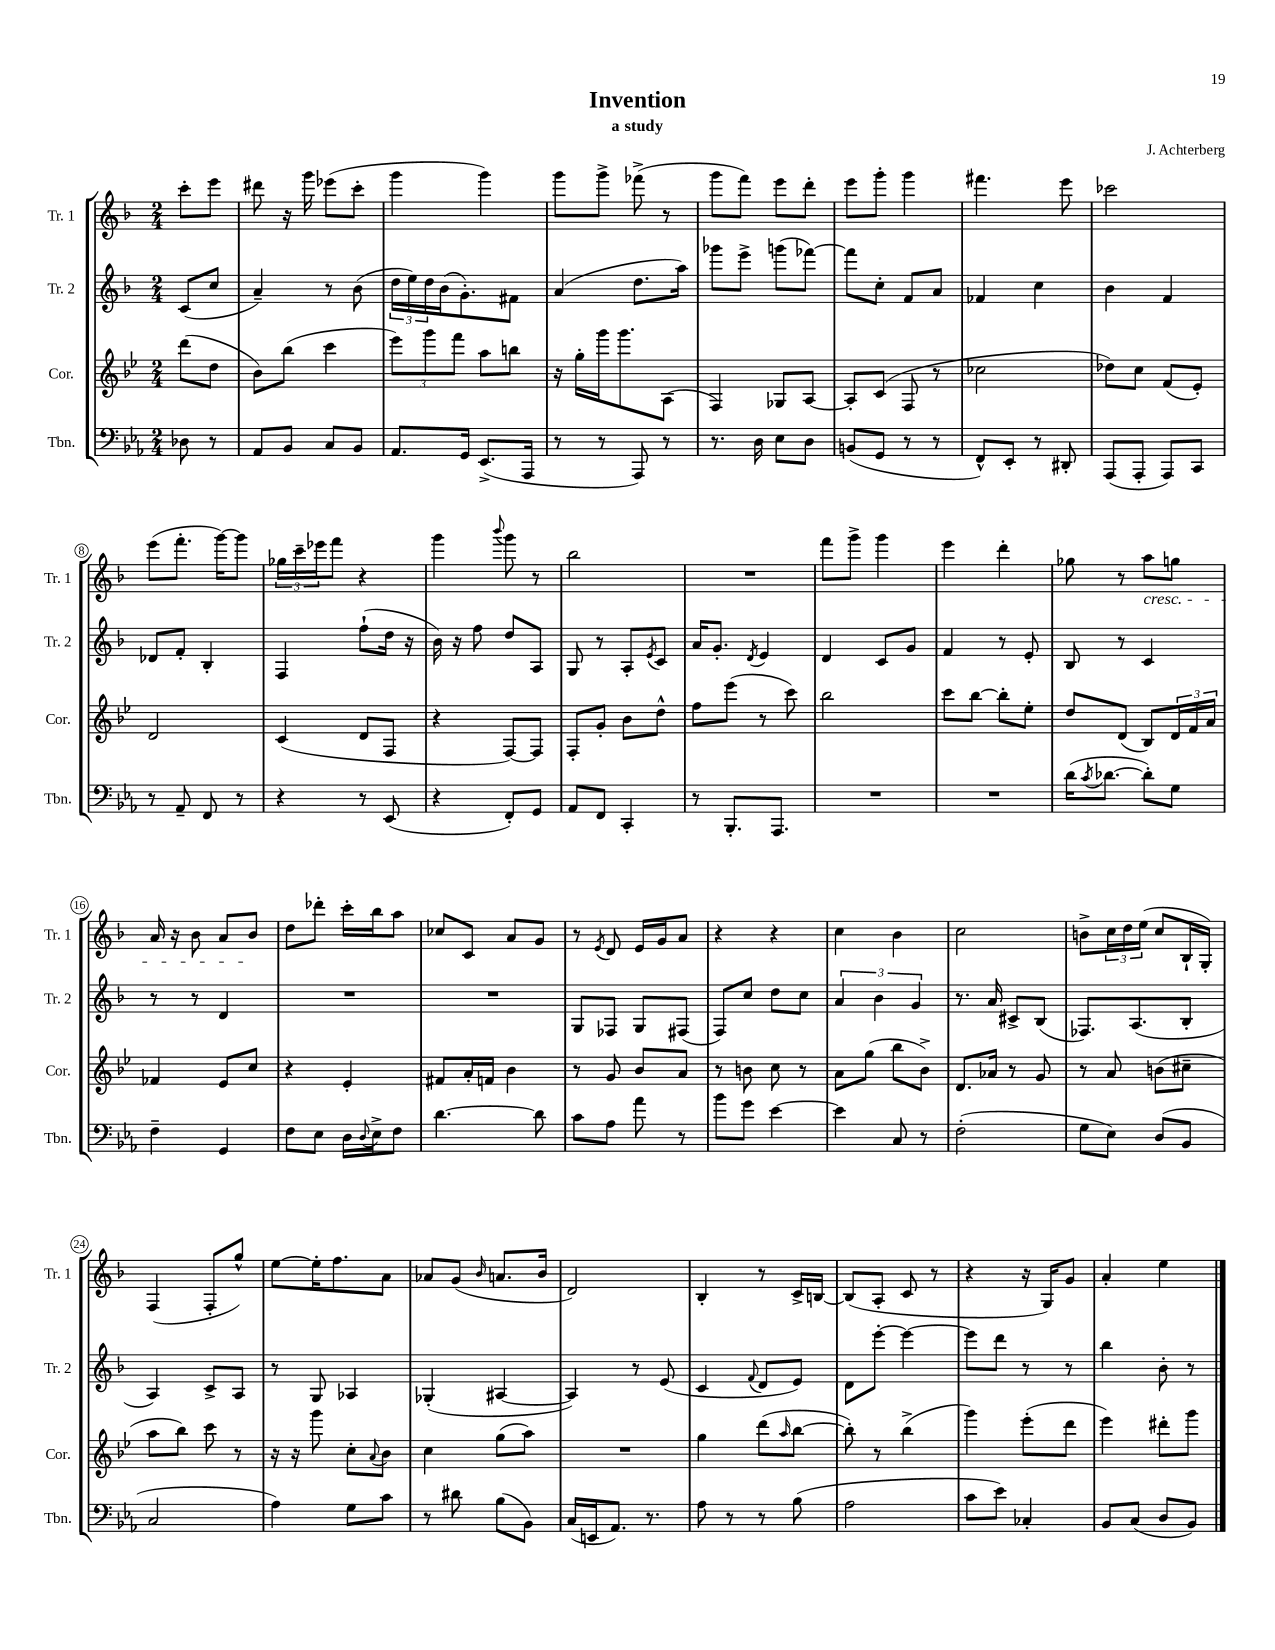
\header { title = "Invention" composer = "J. Achterberg" subtitle = "a study" }
<<
\new StaffGroup <<
\new Staff = "s0" \with { instrumentName = "Tr. 1" shortInstrumentName = "Tr. 1" } {
    \clef treble \key f \major \numericTimeSignature \time 2/4 \partial 4
    c'''8-. e'''8 |
    dis'''8 r16 g'''16 ees'''8( c'''8-. |
    g'''4 g'''4) |
    g'''8 g'''8-> fes'''8->( r8 |
    g'''8 f'''8) e'''8 d'''8-. |
    e'''8 g'''8-. g'''4 |
    fis'''4. e'''8 |
    ces'''2 |
    e'''8( f'''8.-. g'''16~) g'''8 |
    \tuplet 3/2 { ges''16 c'''16-- ees'''16 } f'''8 r4 |
    g'''4 \appoggiatura { bes'''8 } g'''8 r8 |
    bes''2 |
    R2 |
    f'''8 g'''8-> g'''4 |
    e'''4 d'''4-. |
    ges''8 r8 a''8\cresc g''8 |
    a'16 r16 bes'8 a'8 bes'8\! |
    d''8 des'''8-. c'''16-. bes''16 a''8 |
    ces''8 c'8 a'8 g'8 |
    r8 \acciaccatura { e'8 } d'8 e'16 g'16 a'8 |
    r4 r4 |
    c''4 bes'4 |
    c''2 |
    b'8-> \tuplet 3/2 { c''16 d''16 e''16( } c''8 bes16-! g16-.) |
    f4( f8-. g''8-^) |
    e''8~ e''16-. f''8. a'8 |
    aes'8 g'8( \grace { bes'16 } a'8. bes'16 |
    d'2) |
    bes4-. r8 c'16-> b16~ |
    b8( a8-. c'8 r8 |
    r4 r16 g16) g'8 |
    a'4-. e''4 \bar "|." |
}
\new Staff = "s1" \with { instrumentName = "Tr. 2" shortInstrumentName = "Tr. 2" } {
    \clef treble \key f \major \numericTimeSignature \time 2/4 \partial 4
    c'8( c''8 |
    a'4--) r8 bes'8( |
    \tuplet 3/2 { d''16 e''16) d''16 } bes'16( g'8.-.) fis'8 |
    a'4( d''8. a''16) |
    ges'''8 e'''8-> g'''8( fes'''8~) |
    fes'''8 c''8-. f'8 a'8 |
    fes'4 c''4 |
    bes'4 f'4 |
    des'8 f'8-. bes4-. |
    f4 f''8-!( d''16 r16 |
    bes'16) r16 f''8 d''8 a8 |
    g8 r8 a8-. \acciaccatura { e'8 } c'8 |
    a'16 g'8.-. \acciaccatura { d'8 } e'4 |
    d'4 c'8 g'8 |
    f'4 r8 e'8-. |
    bes8 r8 c'4 |
    r8 r8 d'4 |
    R2 |
    R2 |
    g8 fes8 g8 fis8( |
    f8) c''8 d''8 c''8 |
    \tuplet 3/2 { a'4 bes'4 g'4 } |
    r8. a'16 cis'8-> bes8( |
    fes8.) a8.( bes8-. |
    a4) c'8-> a8 |
    r8 g8 aes4 |
    ges4-.( ais4~ |
    ais4) r8 e'8( |
    c'4 \appoggiatura { f'8 } d'8 e'8) |
    d'8 e'''8~-. e'''4~ |
    e'''8 d'''8 r8 r8 |
    bes''4 bes'8-. r8 \bar "|." |
}
\new Staff = "s2" \with { instrumentName = "Cor." shortInstrumentName = "Cor." } {
    \clef treble \key bes \major \numericTimeSignature \time 2/4 \partial 4
    d'''8( d''8 |
    bes'8) bes''8( c'''4 |
    \tuplet 3/2 { ees'''8) g'''8 f'''8 } a''8 b''8 |
    r16 g''16-. g'''16 g'''8. a8( |
    f4) ges8 a8~ |
    a8-. c'8( f8 r8 |
    ces''2 |
    des''8) c''8 f'8( ees'8-.) |
    d'2 |
    c'4( d'8 f8 |
    r4 f8~) f8 |
    f8-. g'8-. bes'8 d''8-^ |
    f''8 ees'''8( r8 c'''8) |
    bes''2 |
    c'''8 bes''8~ bes''8-. ees''8-. |
    d''8 d'8( bes8) \tuplet 3/2 { d'16 f'16 a'16 } |
    fes'4 ees'8 c''8 |
    r4 ees'4-. |
    fis'8 a'16-. f'16 bes'4 |
    r8 g'8 bes'8 a'8 |
    r8 b'8 c''8 r8 |
    a'8 g''8( bes''8 bes'8->) |
    d'8. aes'16 r8 g'8 |
    r8 a'8 b'8( cis''8-- |
    a''8 bes''8) c'''8 r8 |
    r16 r16 g'''8 c''8-. \appoggiatura { a'8 } bes'8 |
    c''4 g''8( a''8) |
    R2 |
    g''4 d'''8( \grace { a''16 } bes''8~ |
    bes''8-.) r8 bes''4->( |
    g'''4) ees'''8-.( d'''8 |
    ees'''4) dis'''8-. g'''8 \bar "|." |
}
\new Staff = "s3" \with { instrumentName = "Tbn." shortInstrumentName = "Tbn." } {
    \clef bass \key ees \major \numericTimeSignature \time 2/4 \partial 4
    des8 r8 |
    aes,8 bes,8 c8 bes,8 |
    aes,8. g,16 ees,8.->( aes,,16 |
    r8 r8 aes,,8) r8 |
    r8. d16 ees8 d8 |
    b,8( g,8 r8 r8 |
    f,8-^) ees,8-. r8 dis,8-. |
    aes,,8( aes,,8-. aes,,8) c,8 |
    r8 aes,8-- f,8 r8 |
    r4 r8 ees,8( |
    r4 f,8-.) g,8 |
    aes,8 f,8 c,4-. |
    r8 bes,,8.-. aes,,8. |
    R2 |
    R2 |
    d'16( \acciaccatura { c'8 } des'8.~ des'8-.) g8 |
    f4-- g,4 |
    f8 ees8 d16 \appoggiatura { d8 } ees16-> f8 |
    d'4.~ d'8 |
    c'8 aes8 aes'8 r8 |
    bes'8 g'8 ees'4~ |
    ees'4 c8 r8 |
    f2-.( |
    g8 ees8) d8( bes,8 |
    c2 |
    aes4) g8 c'8 |
    r8 dis'8 bes8( bes,8) |
    c16( e,16 aes,8.) r8. |
    aes8 r8 r8 bes8( |
    aes2 |
    c'8 ees'8) ces4-. |
    bes,8 c8( d8 bes,8) \bar "|." |
}
>>
>>
\layout { \context { \Score \override BarNumber.stencil = #(make-stencil-circler 0.1 0.3 ly:text-interface::print) } }
